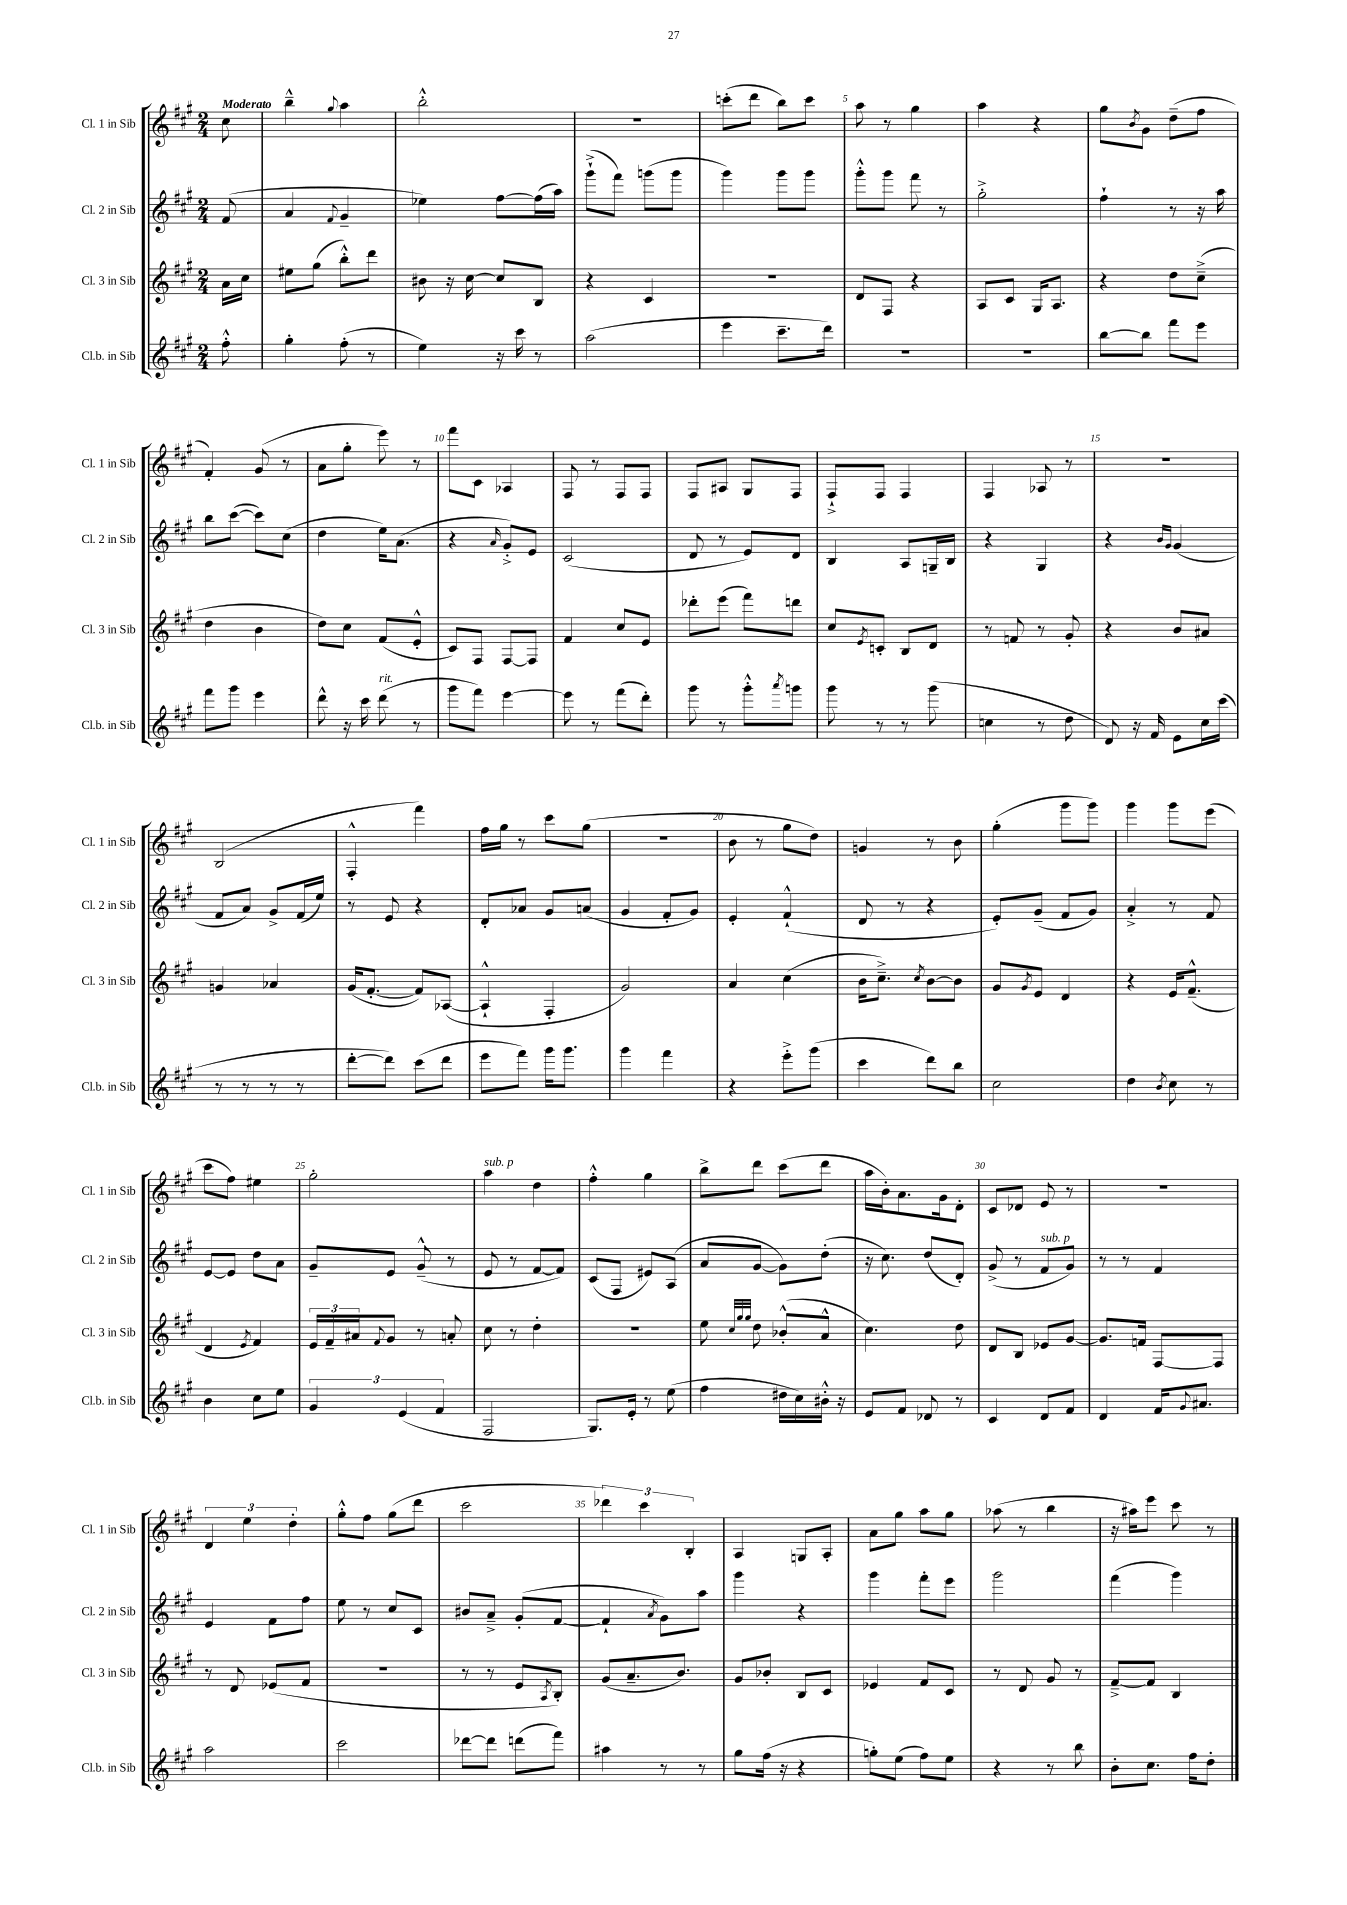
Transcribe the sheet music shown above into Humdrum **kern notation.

**kern	**kern	**kern	**kern
*part4	*part3	*part2	*part1
*staff4	*staff3	*staff2	*staff1
*I"Cl.b. in Sib	*I"Cl. 3 in Sib	*I"Cl. 2 in Sib	*I"Cl. 1 in Sib
*I'Cl.b. in Sib	*I'Cl. 3 in Sib	*I'Cl. 2 in Sib	*I'Cl. 1 in Sib
*clefG2	*clefG2	*clefG2	*clefG2
*k[f#c#g#]	*k[f#c#g#]	*k[f#c#g#]	*k[f#c#g#]
*M2/4	*M2/4	*M2/4	*M2/4
=	=	=	=
!	!	!	!LO:TX:a:B:t=Moderato
8ff#'^^\	16a\LL	(8f#/	8cc#\
.	16cc#\JJ	.	.
=1	=1	=1	=1
4gg#'\	8ee#X\L	4a/	4bb~^^\
.	(8gg#\J	.	.
.	.	8qqf#/	8qqgg#/
(8ff#'\	8bb'^^\L)	4g#~/	4aa\
8r	8ddd\J	.	.
=2	=2	=2	=2
4ee\)	8b#X\	4ee-X\)	2bb'^^\
.	16r	.	.
.	[16cc#\	.	.
16r	8cc#/L]	[8ff#\L	.
16ccc#\	.	.	.
8r	8B/J	(16ff#\L]	.
.	.	16aa\JJ)	.
=3	=3	=3	=3
(2aa\	4r	(8ggg#`^\L	2r
.	.	8fff#\J)	.
.	4c#/	(8gggn\L	.
.	.	8ggg\J	.
=4	=4	=4	=4
4eee\	2r	4ggg#\)	(8cccn'\L
.	.	.	8ddd\J
8.ccc#~\L	.	8ggg#\L	8bb\L)
.	.	8ggg#\J	8ccc\J
16ddd\Jk)	.	.	.
=5	=5	=5	=5
2r	8d/L	8ggg#'^^\L	8aa\
.	8F#/J	8ggg#\J	8r
.	4r	8fff#\	4gg#\
.	.	8r	.
=6	=6	=6	=6
2r	8A/L	2gg#'^\	4aa\
.	8c#/J	.	.
.	16G#/KL	.	4r
.	8.A/J	.	.
=7	=7	=7	=7
[8bb\L	4r	4ff#`\	8gg#\L
.	.	.	8qb/
8bb\J]	.	.	8g#\J
8fff#\L	8dd\L	8r	(8dd~\L
8eee\J	(8cc#~^\J	16r	8ff#\J
.	.	16aa\	.
!!LO:LB:g=z
=8	=8	=8	=8
8fff#\L	4dd\	8bb\L	4f#'/)
8ggg#\J	.	([8ccc#\J	.
4eee\	4b\	8ccc#\L])	(8g#/
.	.	(8cc#\J	8r
=9	=9	=9	=9
8ddd^^\	8dd\L)	4dd\	8a\L
16r	8cc#\J	.	8gg#'\J
16ccc#\	.	.	.
!LO:TX:a:i:t=rit.	!	!	!
(8ddd\	(8f#/L	16ee\KL)	8eee\)
.	.	(8.a\J	.
8r	8e'^^/J	.	8r
=10	=10	=10	=10
8ggg#\L	8c#/L)	4r	8fff#\L
8fff#\J)	8F#/J	.	8c#\J
.	.	16qqa/	.
[4eee\	[8F#/L	8g#'^/L)	4A-X/
.	8F#/J]	8e/J	.
=11	=11	=11	=11
8eee\]	4f#/	(2c#/	8F#/
8r	.	.	8r
(8fff#\L	8cc#/L	.	8F#/L
8ddd'\J)	8e/J	.	8F#/J
=12	=12	=12	=12
8ggg#\	8ddd-X'\L	8d/	8F#/L
8r	(8eee\J	8r	8A#X/J
8ggg#'^^\L	8fff#\L)	8e/L)	8G#/L
8qaaa/	.	.	.
8gggn\J	8dddn\J	8d/J	8F#/J
=13	=13	=13	=13
8ggg#\	8cc#/L	4B/	8F#`^/L
.	8qe/	.	.
8r	8cn'/J	.	8F#/J
8r	8B/L	8A/L	4F#/
(8ggg#\	8d/J	16Gn~/L	.
.	.	16B/JJ	.
=14	=14	=14	=14
4ccn\	8r	4r	4F#/
.	8fn/	.	.
8r	8r	4G#/	8A-X/
8dd\	8g#'/	.	8r
=15	=15	=15	=15
8d/)	4r	4r	2r
16r	.	.	.
16f#/	.	.	.
.	.	16qqb/LL	.
.	.	16qqg#/JJ	.
8e\L	8b/L	(4g#/	.
16cc#\L	8a#X/J	.	.
(16ccc#\JJ	.	.	.
!!LO:LB:g=z
=16	=16	=16	=16
8r	4gn/	8f#/L	(2B/
8r	.	8a/J)	.
8r	4a-X/	8g#^/L	.
8r	.	(16f#/L	.
.	.	16ee/JJ)	.
=17	=17	=17	=17
[8ddd'\L	(16g#/KL	8r	4F#'^^/
.	[8.f#'/J	.	.
8ddd\J])	.	8e/	.
(8ccc#\L	8f#/L])	4r	4fff#\)
8ddd\J	([8A-X/J	.	.
=18	=18	=18	=18
8eee\L	4A-`^^/]	8d'/L	16ff#\LL
.	.	.	16gg#\JJ
8fff#\J)	.	8a-X/J	8r
16ggg#\KL	4F#'/	8g#/L	8ccc#\L
8.ggg#\J	.	.	.
.	.	(8an/J	(8gg#\J
=19	=19	=19	=19
4ggg#\	2g#/)	4g#/	2r
4fff#\	.	8f#'/L	.
.	.	8g#/J)	.
=20	=20	=20	=20
4r	4a/	4e'/	8b\
.	.	.	8r
8eee'^\L	(4cc#\	(4f#`^^/	8gg#\L
(8ggg#\J	.	.	8dd\J)
=21	=21	=21	=21
4ccc#\	16b\KL	8d/	4gn/
.	8.cc#~^\J)	.	.
.	.	8r	.
.	8qcc#/	.	.
8ddd\L)	[8b\L	4r	8r
8bb\J	8b\J]	.	8b\
=22	=22	=22	=22
2cc#\	8g#/L	8e'/L)	(4gg#'\
.	8qg#/	.	.
.	8e/J	(8g#~/J	.
.	4d/	8f#/L	8ggg#\L
.	.	8g#/J)	8ggg#\J)
=23	=23	=23	=23
4dd\	4r	4a'^/	4ggg#\
8qb/	.	.	.
8cc#\	16e/KL	8r	8ggg#\L
.	(8.f#~^^/J	.	.
8r	.	8f#/	(8eee\J
!!LO:LB:g=z
=24	=24	=24	=24
4b\	4d/	[8e/L	8ccc#\L
.	.	8e/J]	8ff#\J)
.	8qe/	.	.
8cc#\L	4f#/)	8dd\L	4ee#X\
8ee\J	.	8a\J	.
=25	=25	=25	=25
6g#/	24e/LL	8g#~/L	2gg#'\
.	24f#~/	.	.
.	24a#X/J	.	.
.	8qqf#/	.	.
.	8g#/J	8e/J	.
(6e/	.	.	.
.	8r	(8g#~^^/	.
6f#/	.	.	.
.	8an'/	8r	.
=26	=26	=26	=26
!	!	!	!LO:TX:a:i:t=sub. p
2F#/	8cc#\	8e/	4aa\
.	8r	8r	.
.	4dd'\	[8f#/L	4dd\
.	.	8f#/J])	.
=27	=27	=27	=27
8.G#/L)	2r	(8c#/L	4ff#'^^\
.	.	8F#/J	.
16e'/Jk	.	.	.
8r	.	8e#X/L)	4gg#\
(8ee\	.	(8A/J	.
=28	=28	=28	=28
4ff#\	8ee\	8a/L	8bb^\L
.	32qqcc#/LLL	.	.
.	32qqgg#/	.	.
.	32qqgg#/JJJ	.	.
.	8dd\	[8g#/J	8ddd\J
16dd#X\LL	(8b-X'^^/L	8g#\L])	(8ccc#\L
16cc#\)	.	.	.
16b#X'^^\JJ	8a^^/J	(8dd'\J	8ddd\J
16r	.	.	.
=29	=29	=29	=29
8e/L	4.cc#\)	16r	16aa\LL
.	.	8.cc#\)	16b'\J)
8f#/J	.	.	8.a\
8d-X/	.	(8dd/L	.
.	.	.	16g#\k
8r	8dd\	8d'/J)	8d'\J
=30	=30	=30	=30
4c#/	8d/L	(8g#^/	8c#/L
.	8B/J	8r	8d-X/J
!	!	!LO:TX:a:i:t=sub. p	!
8d/L	8e-X/L	8f#/L	8e/
8f#/J	[8g#/J	8g#/J)	8r
=31	=31	=31	=31
4d/	8.g#/L]	8r	2r
.	.	8r	.
.	16fn/Jk	.	.
16f#/KL	[8F#/L	4f#/	.
8qqg#/	.	.	.
8.a#X/J	.	.	.
.	8F#/J]	.	.
!!LO:LB:g=z
=32	=32	=32	=32
2aa\	8r	4e/	6d/
.	8d/	.	.
.	.	.	6ee\
.	(8e-X/L	8f#\L	.
.	.	.	6dd'\
.	8f#/J	8ff#\J	.
=33	=33	=33	=33
2ccc#\	2r	8ee\	8gg#'^^\L
.	.	8r	8ff#\J
.	.	8cc#/L	(8gg#\L
.	.	8c#/J	8ddd\J
=34	=34	=34	=34
[8ddd-X\L	8r	8b#X/L	2ccc#\
8ddd-\J]	8r	8a~^/J	.
(8dddn\L	8e/L	(8g#'/L	.
.	8qA/	.	.
8fff#\J)	8B'/J)	[8f#/J	.
=35	=35	=35	=35
4aa#X\	(8g#/L	4f#`/]	6ddd-X\)
.	8.a~/	.	.
.	.	.	6ccc#\
.	.	8qa/	.
8r	.	8g#\L)	.
.	8.b/J)	.	.
.	.	.	6B'/
8r	.	8aa\J	.
=36	=36	=36	=36
8gg#\L	8g#/L	4ggg#\	4A/
(16ff#\Jk	8b-X'/J	.	.
16r	.	.	.
4r	8B/L	4r	8Gn/L
.	8c#/J	.	8A'/J
=37	=37	=37	=37
8ggn'\L)	4e-X/	4ggg#\	8a\L
(8ee\J	.	.	8gg#\J
8ff#\L)	8f#/L	8fff#'\L	8aa\L
8ee\J	8c#/J	8eee\J	8gg#\J
=38	=38	=38	=38
4r	8r	2ggg#\	(8aa-X\
.	8d/	.	8r
8r	8g#/	.	4bb\
8bb\	8r	.	.
=39	=39	=39	=39
8b'\L	[8f#~^/L	(4fff#\	16r
.	.	.	16aa#X\KL)
8.cc#\J	8f#/J]	.	8eee\J
.	4B/	4ggg#\)	8ccc#\
16ff#\KL	.	.	.
8dd'\J	.	.	8r
==	==	==	==
*-	*-	*-	*-
